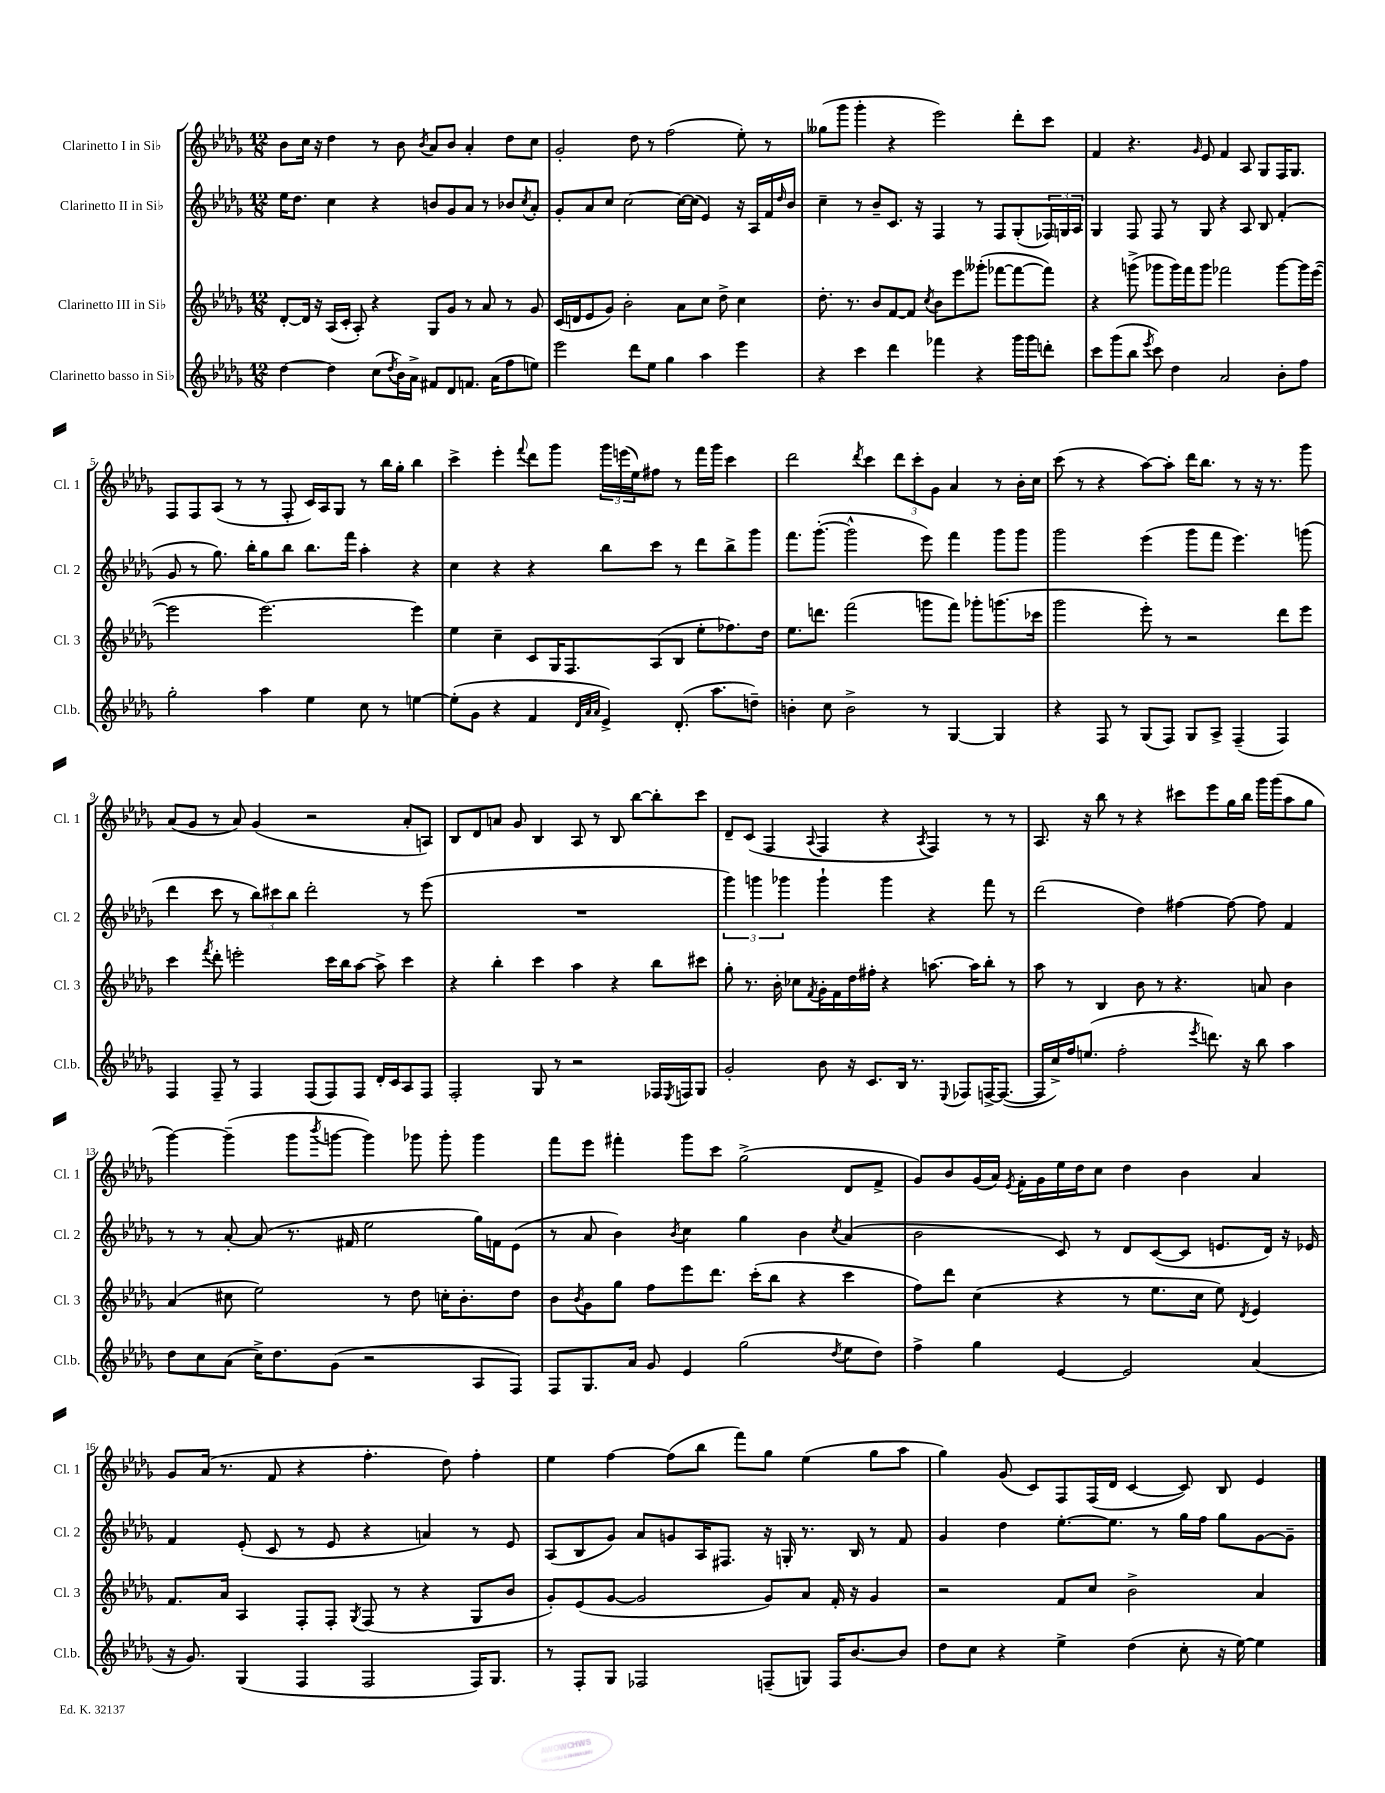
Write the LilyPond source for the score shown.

<<
\new StaffGroup <<
\new Staff = "s0" \with { instrumentName = "Clarinetto I in Sib" shortInstrumentName = "Cl. 1" } {
    \clef treble \key des \major \numericTimeSignature \time 12/8
    bes'8 c''16 r16 des''4 r8 bes'8 \acciaccatura { bes'8 } aes'8 bes'8 aes'4-. des''8 c''8 |
    ges'2-. des''8 r8 f''2( ees''8-.) r8 |
    geses''8( ges'''8 ges'''4-. r4 ees'''2) des'''8-. c'''8 |
    f'4 r4. \grace { ges'16 } ees'8 f'4 aes8 ges8 f16 ges8. |
    f8 f8 aes8( r8 r8 f8-. c'16) aes16 ges8 r8 bes''16 ges''16-. bes''4 |
    c'''4-> ees'''4-. \appoggiatura { f'''8 } des'''8 ges'''8 \tuplet 3/2 { ges'''16 e'''16( ees''16) } fis''8 r8 f'''16 ges'''16 c'''4 |
    des'''2 \acciaccatura { des'''8 } c'''4 \tuplet 3/2 { des'''8 c'''8-. ges'8 } aes'4 r8 bes'16-. c''16 |
    c'''8( r8 r4 aes''8~) aes''8-. des'''16 bes''8. r8 r16 r8. ges'''8 |
    aes'8( ges'8 r8 aes'8) ges'4( r2 aes'8-. a8) |
    bes8 des'8 a'8 ges'8 bes4 aes8 r8 bes8 bes''8~ bes''8-. c'''8 |
    des'8-- c'8( f4 \appoggiatura { aes8 } f4 r4 \acciaccatura { aes8 } f4) r8 r8 |
    aes8. r16 bes''8 r8 r4 cis'''8 ees'''8 ges''16 bes''16 ges'''16 ges'''16( aes''8 ges''8 |
    ges'''4~) ges'''4--( ges'''8 \acciaccatura { bes'''8 } g'''8~ g'''4) ges'''8 ges'''8-. ges'''4 |
    f'''8 ees'''8 fis'''4-. ges'''8 c'''8 ges''2->( des'8 f'8-> |
    ges'8) bes'8 ges'16( aes'16) \acciaccatura { ees'8 } f'16-. ges'16 ees''16 des''16 c''8 des''4 bes'4 aes'4 |
    ges'8 aes'16( r8. f'8 r4 f''4.-. des''8) f''4-. |
    ees''4 f''4~ f''8( bes''8 f'''8) ges''8 ees''4( ges''8 aes''8 |
    ges''4) ges'8( c'8) f8 f16( des'16 c'4~ c'8) bes8 ees'4 \bar "|." |
}
\new Staff = "s1" \with { instrumentName = "Clarinetto II in Sib" shortInstrumentName = "Cl. 2" } {
    \clef treble \key des \major \numericTimeSignature \time 12/8
    ees''16 des''8. c''4 r4 b'8 ges'8 aes'8 r8 bes'8 \acciaccatura { c''8 } aes'8-. |
    ges'8-. aes'8 c''8 c''2~ c''16~ c''16( ees'4) r16 aes16 f'16 \grace { des''16 } bes'16 |
    c''4-- r8 bes'8-- c'8. r16 f4 r8 f8 ges8-.( \tuplet 3/2 { fes16) g16 aes16 } |
    ges4 f8 f8 r8 ges8 r4 aes8 bes8 f'4-.( |
    ges'8 r8 ges''8.) bes''16-. ges''8 bes''8 bes''8. f'''16 aes''4-. r4 |
    c''4 r4 r4 bes''8 c'''8 r8 des'''8 bes''8-> ges'''8 |
    f'''8. ges'''8.~-.( ges'''2-^ ees'''8) f'''4 ges'''8 ges'''8 |
    ges'''2 ees'''4( ges'''8 f'''8 ees'''4.) g'''8( |
    des'''4 c'''8 r8 \tuplet 3/2 { bes''8) cis'''8 bes''8 } des'''2-. r8 ees'''8( |
    R1. |
    \tuplet 3/2 { ges'''4) g'''4 ges'''4 } ges'''4-! ges'''4 r4 f'''8 r8 |
    des'''2( des''4) fis''4~ fis''8~ fis''8 f'4 |
    r8 r8 aes'8~-. aes'8( r8. fis'16 ees''2 ges''16) f'16 ees'8( |
    r8 aes'8 bes'4) \acciaccatura { bes'8 } c''4 ges''4 bes'4 \acciaccatura { c''8 } aes'4( |
    bes'2 c'8) r8 des'8 c'8~( c'8 e'8. des'16) r16 ees'16 |
    f'4 ees'8-.( c'8 r8 ees'8 r4 a'4) r8 ees'8 |
    aes8( bes8 ges'8) aes'8 g'8 aes16 fis8. r16 g16-. r8. bes16 r8 f'8 |
    ges'4 des''4 ees''8.~-. ees''8. r8 ges''16 f''16 ges''8 ges'8~ ges'8-- \bar "|." |
}
\new Staff = "s2" \with { instrumentName = "Clarinetto III in Sib" shortInstrumentName = "Cl. 3" } {
    \clef treble \key des \major \numericTimeSignature \time 12/8
    des'8~-. des'16 r16 aes16( c'16-. aes8-.) r4 ges8 ges'8 r8 aes'8 r8 ges'8 |
    c'16( d'16 ees'8 ges'8) bes'2-. aes'8 c''8 des''8-> c''4 |
    des''8.-. r8. bes'8 f'8~ f'8 \acciaccatura { c''8 } bes'8 ees'''8 geses'''8-.( fes'''8~ fes'''8~ fes'''8) |
    r4 g'''8->( ges'''8 ges'''16) f'''16 ges'''8 fes'''2 ges'''8~ ges'''16 ees'''16~( |
    ees'''2 ees'''2.~) ees'''4 |
    ees''4 c''4-- c'8 ges16 f8. aes8( bes8 ees''8-. fes''8.) des''16 |
    ees''8. d'''8. f'''2( g'''8 f'''8) ges'''8-. g'''8.( ces'''16 |
    ges'''2 ees'''8-.) r8 r2 des'''8 ees'''8 |
    c'''4 \acciaccatura { f'''8 } des'''8-. e'''2-. c'''16 bes''16 aes''8~ aes''8-> c'''4 |
    r4 bes''4-. c'''4 aes''4 r4 bes''8 cis'''8 |
    ges''8-. r8. bes'16-. ces''8 \acciaccatura { f'8 } ges'16-. f'16 des''16 fis''16-. r4 a''8.~ a''16 bes''8-. r8 |
    aes''8 r8 bes4 bes'8 r8 r4. a'8 bes'4 |
    aes'4( cis''8 ees''2) r8 des''8 c''16-. bes'8.-. des''8 |
    bes'8 \acciaccatura { bes'8 } ges'8 ges''8 f''8 ees'''8 des'''8. c'''16-.( bes''8 r4 c'''4 |
    f''8) des'''8 c''4( r4 r8 ees''8. c''16 ees''8) \acciaccatura { des'8 } ees'4 |
    f'8. aes'16 aes4 f8-. f8-. \acciaccatura { ges8 } f8( r8 r4 ges8 bes'8 |
    ges'8-.) ees'8( ges'8~ ges'2 ges'8) aes'8 f'16-. r16 ges'4 |
    r2 f'8 c''8 bes'2-> aes'4 \bar "|." |
}
\new Staff = "s3" \with { instrumentName = "Clarinetto basso in Sib" shortInstrumentName = "Cl.b." } {
    \clef treble \key des \major \numericTimeSignature \time 12/8
    des''4~ des''4 c''8( \acciaccatura { des''8 } bes'16) aes'16-> fis'8 des'8 f'8. aes'16( f''8 e''8) |
    ees'''2 des'''8 ees''8 ges''4 aes''4 ees'''4 |
    r4 c'''4 des'''4 fes'''4 r4 ges'''16 ges'''16 d'''8-. |
    c'''8 ges'''8( bes''8 \acciaccatura { ees'''8 } c'''8) des''4 aes'2 bes'8-. f''8 |
    ges''2-. aes''4 ees''4 c''8 r8 e''4~ |
    e''8-.( ges'8 r4 f'4 \grace { des'32 aes'32 aes'32 } ees'4->) des'8.-.( aes''8. d''8--) |
    b'4-. c''8 b'2-> r8 ges4~ ges4 |
    r4 f8 r8 ges8( f8) ges8 aes8-> f4--( f4) |
    f4 f8-- r8 f4 f8( f8) f8 des'16-. c'16 aes8 f8 |
    f2-. ges8 r8 r2 fes16 \acciaccatura { ees8 } f16 ges8 |
    ges'2-. bes'8 r16 c'8. bes16 r8. \appoggiatura { ees8 } fes8 f16~-> f8.~( |
    f16 c''16->) f''16 e''8.( f''2-. \acciaccatura { ees'''8 } d'''8.) r16 bes''8 aes''4 |
    des''8 c''8 aes'8( c''16->) des''8. ges'8( r2 aes8 f8) |
    f8 ges8. aes'16 ges'8 ees'4 ges''2( \acciaccatura { des''8 } ees''8 des''8) |
    f''4-> ges''4 ees'4~ ees'2 aes'4( |
    r16 ges'8.) ges4( f4 f2 f16) ges8. |
    r8 f8-. ges8 fes2 f8--( g8) f16 bes'8.~ bes'8 |
    des''8 c''8 r4 ees''4-> des''4( c''8-. r16 ees''16~) ees''4 \bar "|." |
}
>>
>>
